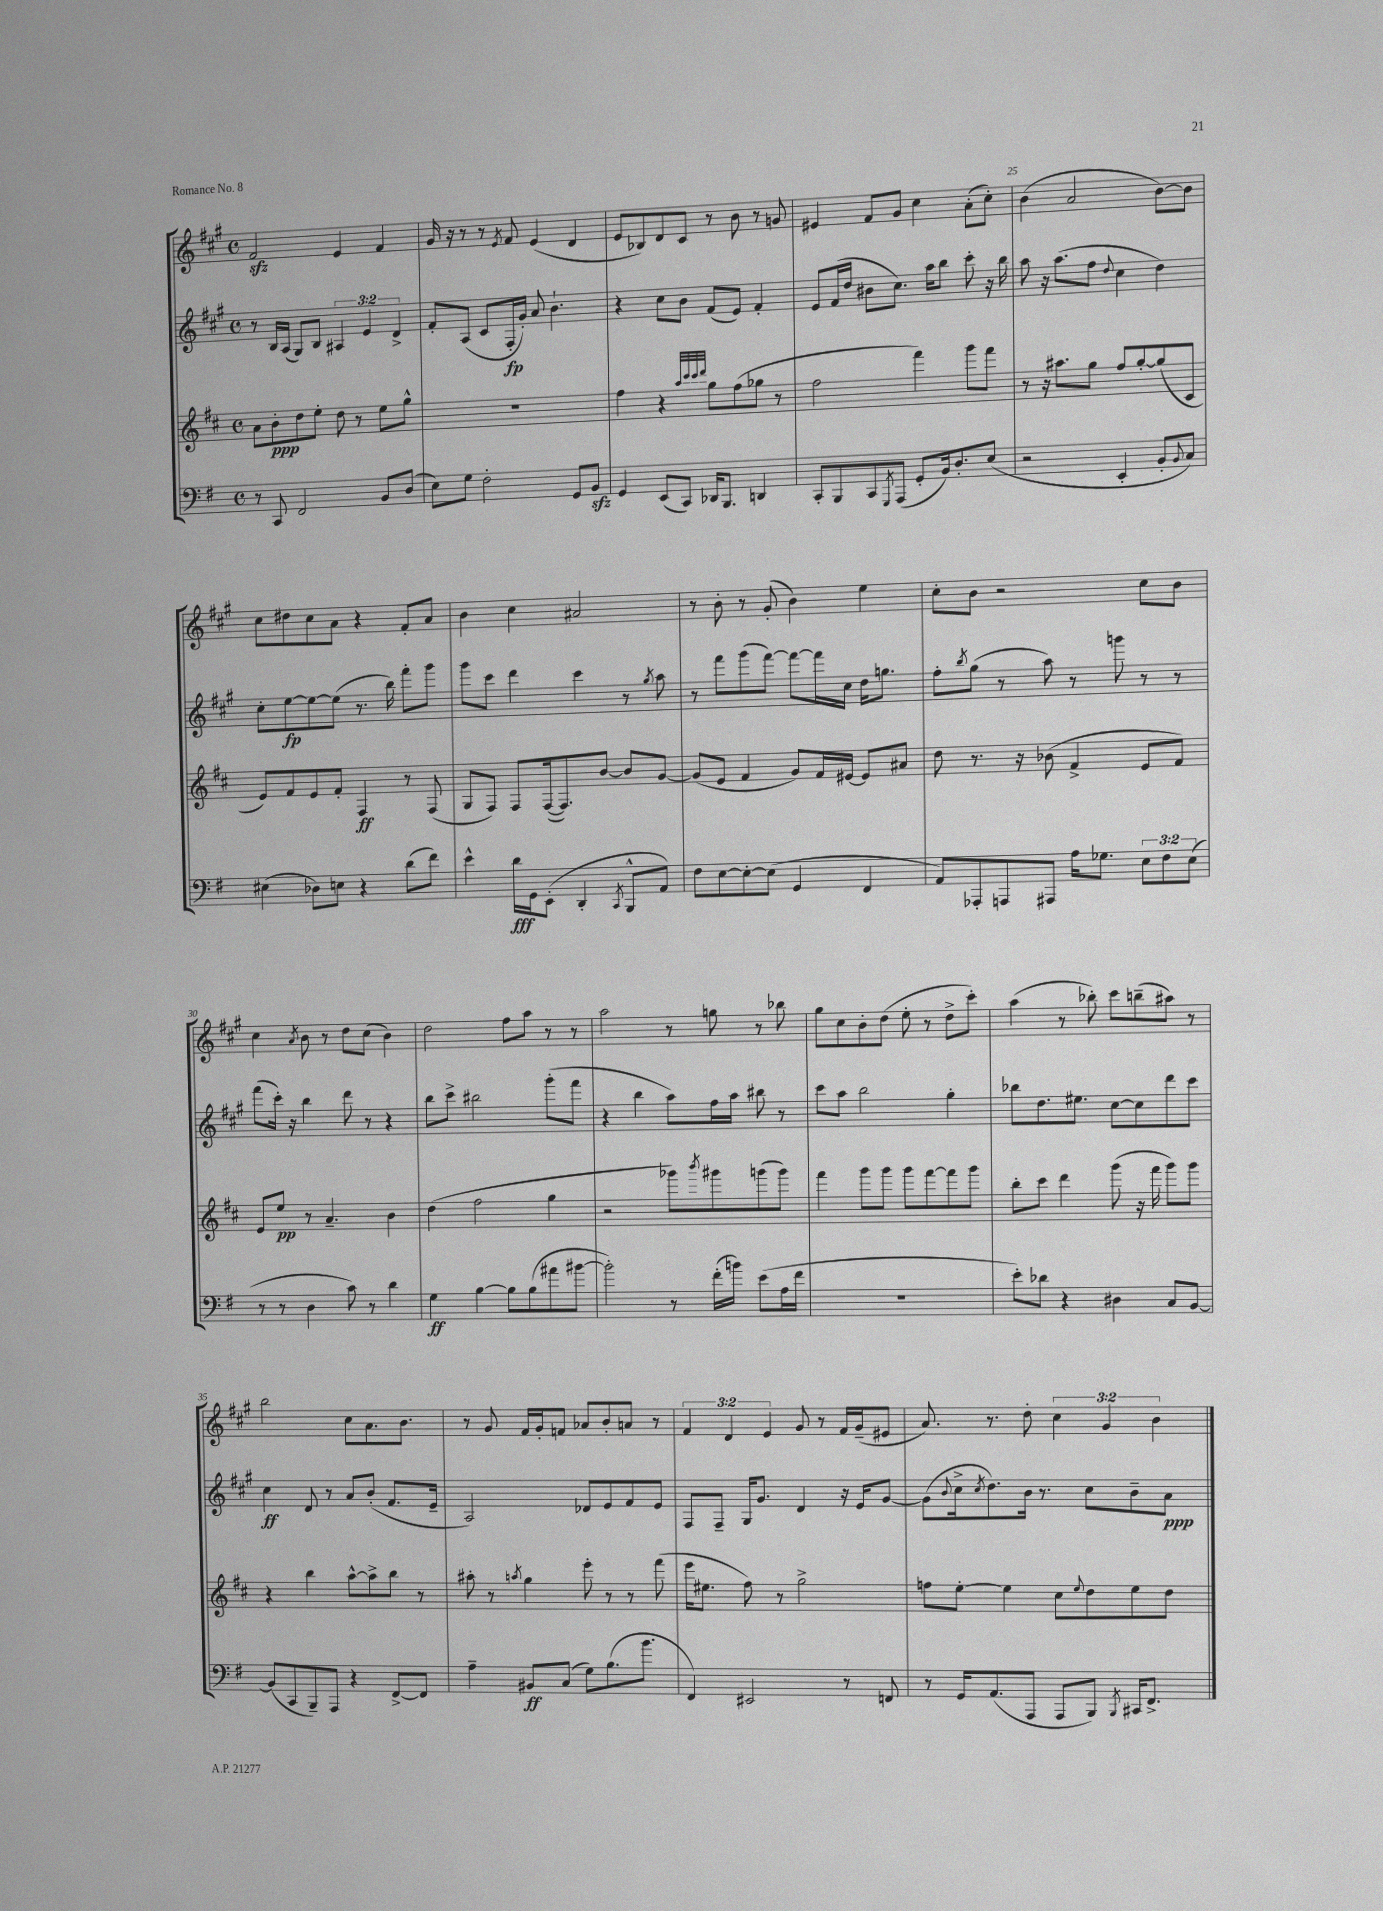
<<
\new StaffGroup <<
\new Staff = "s0" {
    \clef treble \key a \major \defaultTimeSignature \time 4/4 \override Staff.TupletNumber.text = #tuplet-number::calc-fraction-text
    fis'2\sfz e'4 fis'4 |
    gis'16 r16 r8 r8 \acciaccatura { e'8 } fis'8 e'4( d'4 |
    e'8 bes8) d'8 cis'8 r8 b'8 r8 g'8 |
    eis'4 fis'8 gis'8 cis''4 a'8-.( cis''8-.) |
    b'4( a'2 b'8~) b'8 |
    cis''8 dis''8 cis''8 a'8 r4 fis'8-. a'8 |
    b'4 cis''4 ais'2 |
    r8 b'8-. r8 gis'8-.( b'4) e''4 |
    cis''8-. b'8 r2 cis''8 b'8 |
    cis''4 \acciaccatura { a'8 } b'8 r8 d''8 cis''8( b'4) |
    d''2 fis''8 a''8 r8 r8 |
    a''2 r8 g''8 r8 bes''8 |
    gis''8 cis''8 b'8-. d''8( e''8-. r8 d''8-> cis'''8-.) |
    a''4( r8 bes''8-.) cis'''8 b''8--( ais''8) r8 |
    b''2 cis''8 a'8. b'8. |
    r8 gis'8 fis'16 gis'16-. f'8 aes'8 b'8-. a'8 r8 |
    \tuplet 3/2 { fis'4 d'4 e'4 } gis'8 r8 fis'16 gis'16--( eis'8 |
    a'8.) r8. d''8-. \tuplet 3/2 { cis''4 gis'4 b'4 } \bar "|." |
}
\new Staff = "s1" {
    \clef treble \key a \major \defaultTimeSignature \time 4/4 \override Staff.TupletNumber.text = #tuplet-number::calc-fraction-text
    r8 b16 a16( gis8) b8 \tuplet 3/2 { ais4 e'4 d'4-> } |
    fis'8-. a8( cis'8 fis16-.\fp gis'16-.) a'8 b'4.-! |
    r4 cis''8 b'8 fis'8( e'8) fis'4-. |
    e'8 fis'16( d''16 bis'8 cis''8.) a''16 b''8 cis'''8-. r16 b''16 |
    a''8 r16 a''8.( fis''8 \appoggiatura { d''8 } cis''4 d''4) |
    cis''8-. e''8~\fp e''8~ e''8( r8. b''16) fis'''8-. gis'''8 |
    gis'''8 cis'''8 d'''4 cis'''4 r8 \acciaccatura { gis''8 } a''8 |
    r8 fis'''8 gis'''8( fis'''8~) fis'''8~ fis'''16 cis''16 d''16 g''8. |
    fis''8-. \acciaccatura { b''8 } gis''8( r8 a''8) r8 g'''8 r8 r8 |
    fis'''8( cis'''16-.) r16 b''4 d'''8 r8 r4 |
    b''8 cis'''8-> bis''2 gis'''8-.( fis'''8 |
    r4 b''4 a''8) fis''16 a''16 bis''8 r8 |
    cis'''8 a''8 b''2 gis''4-. |
    bes''8 d''8. eis''8. cis''8~ cis''8 d'''8 cis'''8 |
    cis''4\ff d'8 r8 a'8 b'8-.( fis'8. e'16-- |
    a2) des'8 e'8 fis'8 e'8 |
    fis8 fis8-- gis16 gis'8. d'4 r16 e'16 gis'8~ |
    gis'8( \appoggiatura { b'8 } cis''16-> \acciaccatura { cis''8 } d''8.) b'16 r8. cis''8 b'8-- a'8\ppp \bar "|." |
}
\new Staff = "s2" {
    \clef treble \key d \major \defaultTimeSignature \time 4/4
    a'8 b'8-.\ppp d''8 e''8-. d''8 r8 e''8 g''8-^ |
    R1 |
    fis''4 r4 \grace { a''32 cis'''32 cis'''32 d'''32 } g''8 fis''8( ges''8 r8 |
    fis''2 fis'''4) g'''8 fis'''8 |
    r8 r16 ais''8. g''8 fis''8 g''8~-. g''8( cis'8 |
    e'8) fis'8 e'8 fis'8-. fis4\ff r8 fis8( |
    g8 fis8) fis8 fis16~( fis8.) b'8~ b'8 g'8~ |
    g'8( e'8 fis'4 g'8) fis'16 eis'16~ eis'8 ais'8 |
    d''8 r8. r16 bes'8( fis'4-> e'8 fis'8) |
    e'8 e''8\pp r8 a'4.-- b'4 |
    d''4( fis''2 g''4 |
    r2 ges'''8) \acciaccatura { b'''8 } gis'''8 g'''8( g'''8) |
    fis'''4 g'''8 g'''8 g'''8 fis'''8~ fis'''8 g'''8 |
    b''8-. cis'''8 d'''4 g'''8( r16 fis'''16 g'''8) g'''8 |
    r4 b''4 a''8~-^ a''8-> b''8 r8 |
    ais''8-. r8 \acciaccatura { a''8 } g''4 e'''8-. r8 r8 fis'''8( |
    e'''16 eis''8. fis''8) r8 g''2-> |
    f''8 e''8~-. e''4 cis''8 \appoggiatura { e''8 } d''8 e''8 d''8 \bar "|." |
}
\new Staff = "s3" {
    \clef bass \key g \major \defaultTimeSignature \time 4/4 \override Staff.TupletNumber.text = #tuplet-number::calc-fraction-text
    r8 c,8 fis,2 b,8 d8( |
    e8) g8 fis2-. g,8 b,8\sfz |
    g,4 e,8( c,8) des,16 b,,8. d,4 |
    c,8-. b,,8 c,8 \acciaccatura { g,,8 } a,,8( g,8-. b,16) d8.-. e8( |
    r2 e,4-. b,8-. \appoggiatura { b,8 } c8) |
    eis4( des8) e8 r4 d'8( fis'8) |
    e'4-^ d'16\fff g,16 e,8-.( d,4-. \acciaccatura { c,8 } b,,8-^ a,8) |
    fis8 e8~ e8~-. e8( g,4 fis,4 |
    a,8) aes,,8-. a,,8 ais,,8 a16 ges8. \tuplet 3/2 { e8 fis8 e8( } |
    r8 r8 d4 c'8) r8 d'4 |
    g4\ff b4~ b8 b8( ais'8 bis'8~ |
    bis'2-.) r8 fis'16-.( b'16) e'8( a16 fis'16 |
    R1 |
    e'8-.) des'8 r4 dis4 c8 b,8~ |
    b,8( c,8 b,,8--) a,,8 r4 fis,8~-> fis,8 |
    a4-- bis,8\ff c8( g8) b8.( b'8. |
    fis,4) eis,2 r8 f,8 |
    r8 g,16 a,8.( a,,8 a,,8 b,,8) \acciaccatura { b,,8 } cis,16 fis,8.-> \bar "|." |
}
>>
>>
\layout { \context { \Score currentBarNumber = #21 \override BarNumber.break-visibility = ##(#f #t #t) barNumberVisibility = #(every-nth-bar-number-visible 5) } }
